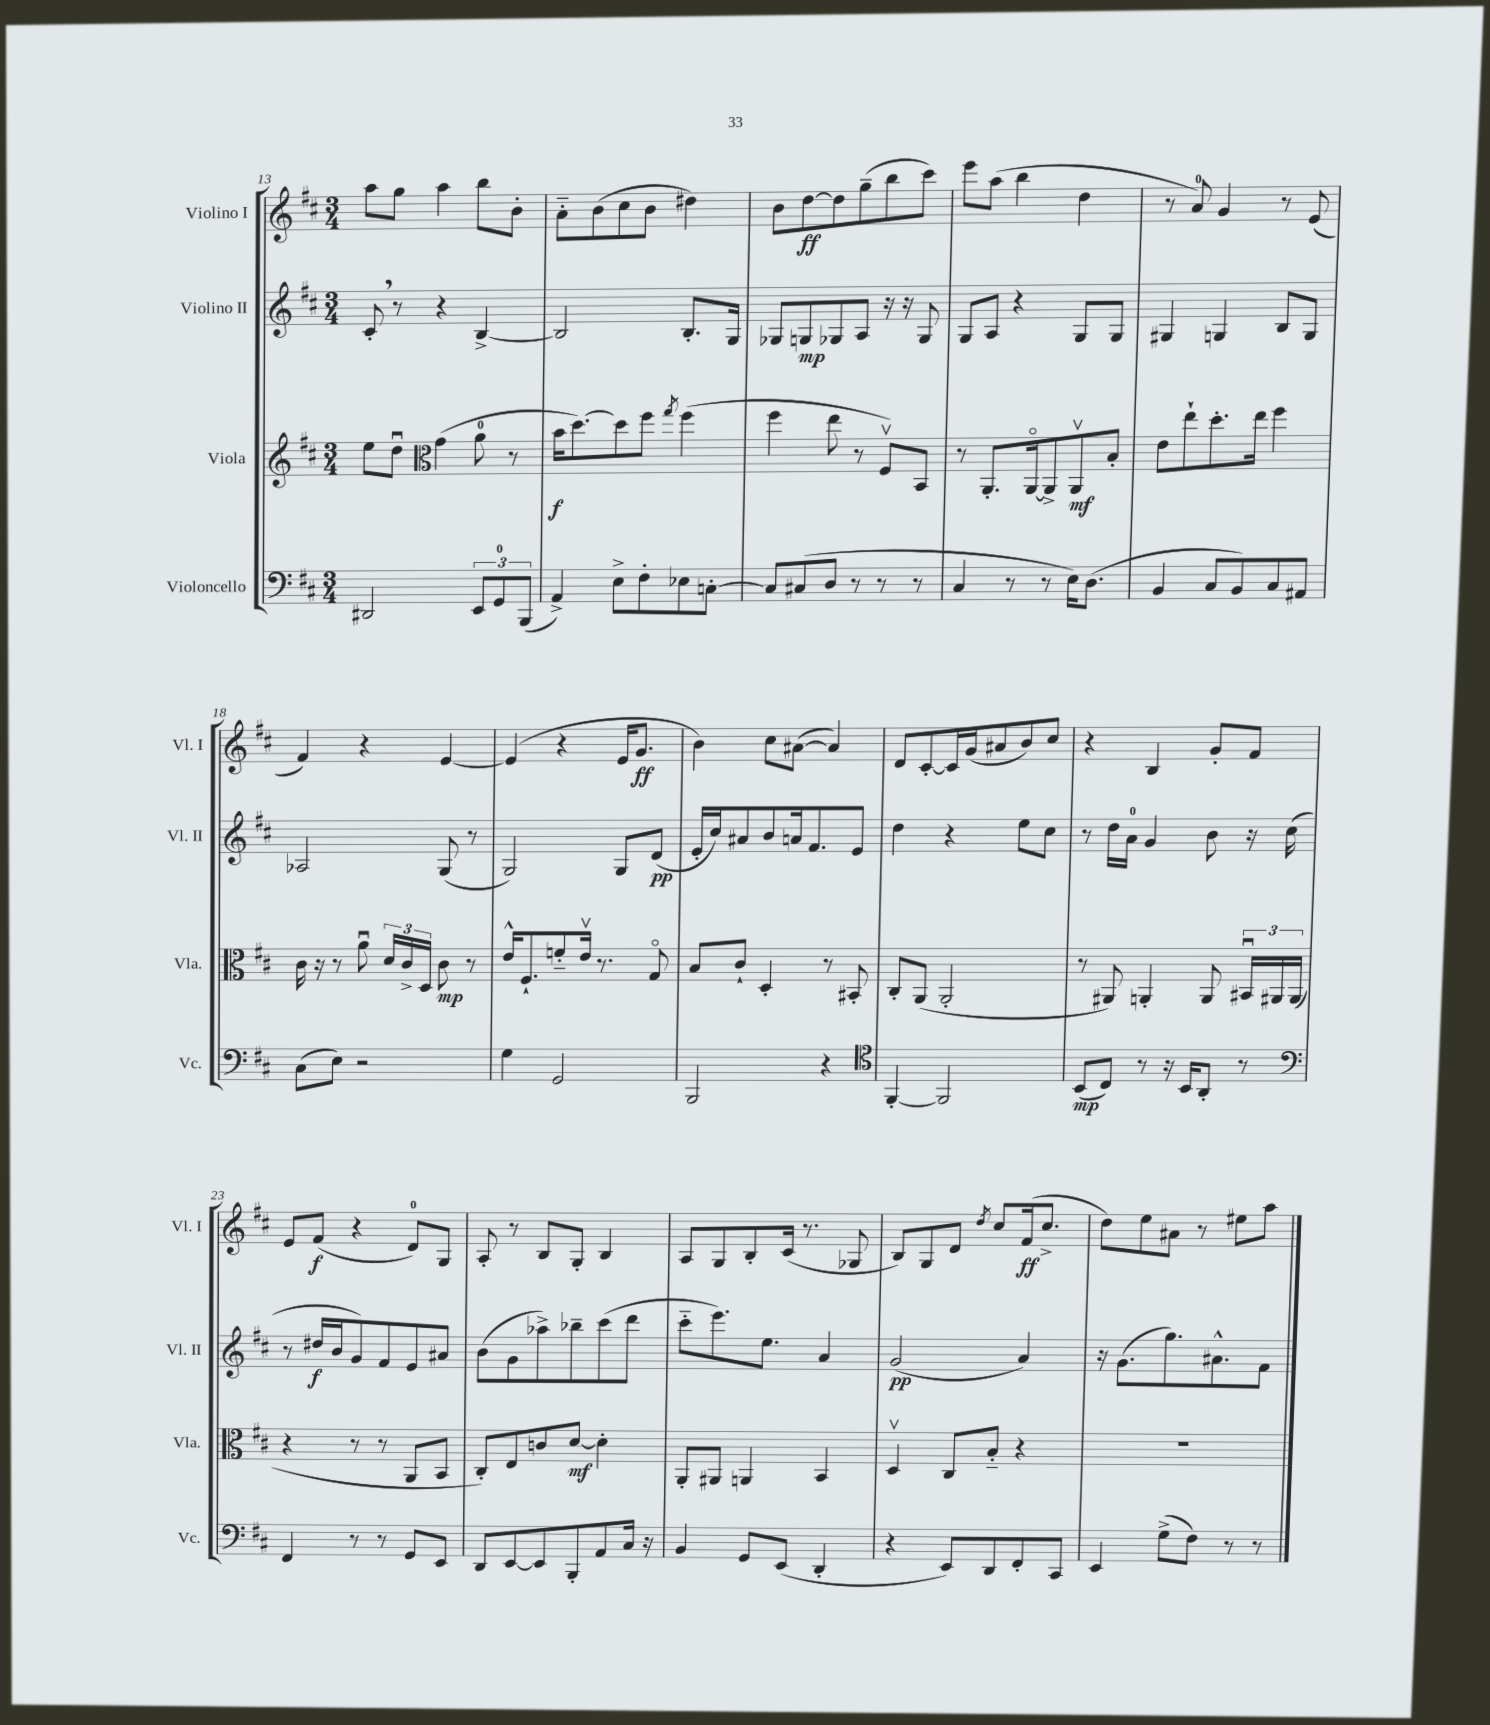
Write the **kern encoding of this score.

**kern	**kern	**kern	**kern
*staff4	*staff3	*staff2	*staff1
*clefF4	*clefG2	*clefG2	*clefG2
*k[f#c#]	*k[f#c#]	*k[f#c#]	*k[f#c#]
*M3/4	*M3/4	*M3/4	*M3/4
2DD#/	8ee\L	8c#'/	8aa\L
.	8ddu\J	8r	8gg\J
*	*clefC3	*	*
.	(4g\	4r	4aa\
12EE/L	8a\	[4B^/	8bb\L
12GG/	.	.	.
.	8r	.	8b'\J
(12BBB/J	.	.	.
=	=	=	=
4AA^/)	16b\LK	2B/]	8a'~\L
.	[8.dd\)	.	.
.	.	.	(8b\
8E^\L	8dd\]	.	8cc#\
8F#'\	8ff#\J	.	8b\J
.	8qgg/	.	.
8E-\	(4ff#\	8.B'/L	4dd#\)
[8C'\J	.	.	.
.	.	16G/Jk	.
=	=	=	=
8C/]L	4ff#\	8G-/L	8b\L
(8C#/	.	8G/	[8dd\
8D/J	8ee\	8G-/	8dd\]
8r	8r	8A/J	(8gg~\
8r	8F#v/L)	16r	8bb\
.	.	16r	.
8r	8BB/J	8G-/	8ccc#\J)
=	=	=	=
4C#/	8r	8G/L	8eee\L
.	8.AA'/L	8A/J	(8aa\J
8r	.	4r	4bb\
.	[16AAo/k	.	.
8r	8AA^/]	.	.
16E\LK)	8AAv/	8G/L	4dd\
(8.D\J	.	.	.
.	8B'/J	8G/J	.
=	=	=	=
4BB/	8e\L	4G#/	8r
.	8ee`\	.	8a/)
8C#/L	8.dd'\	4G/	4g/
8BB/)	.	.	.
.	16ee\Jk	.	.
8C#/	4ff#\	8B/L	8r
8AA#/J	.	8G/J	(8e/
=	=	=	=
(8C#\L	16c#\	2A-/	4f#/)
.	16r	.	.
8E\J)	8r	.	.
2r	8au\	.	4r
.	24d/LL	.	.
.	24c#^/	.	.
.	24D/JJ	.	.
.	8c#\	(8G/	[4e/
.	8r	8r	.
=	=	=	=
4G\	16e^^/LK	2G/)	(4e/]
.	8.F#`/	.	.
2GG/	8f'~/	.	4r
.	16ev/Jk	.	.
.	8.r	.	.
.	.	8G/L	16e/LK
.	.	.	8.g/J
.	8Go/	(8d/J	.
=	=	=	=
2BBB/	8B/L	16e'/LL	4b\)
.	.	16cc#/J)	.
.	8c#`/J	8a#/	.
.	4D'/	8b/	8cc#\L
.	.	16a/k	([8a#\J
.	.	8.f#/	.
4r	8r	.	4a#/])
.	8BB#'/	8e/J	.
=	=	=	=
*clefC4	*	*	*
[4FF#'/	8C#'/L	4dd\	8d/L
.	(8AA/J	.	[8c#'/
2FF#/]	2AA'/	4r	16c#/]L
.	.	.	(16g/J
.	.	.	8a#/
.	.	8ee\L	8b/)
.	.	8cc#\J	8cc#/J
=	=	=	=
(8BB/L	8r	8r	4r
8C#/J)	8AA#/)	16dd\LL	.
.	.	16a\JJ	.
8r	4AA'/	4g/	4B/
16r	.	.	.
16BB/LK	.	.	.
8AA'/J	8AA/	8b\	8g'/L
8r	24BB#u/LL	16r	8f#/J
.	24AA#/	.	.
.	.	(16cc#\	.
.	(24AA#/JJ	.	.
=	=	=	=
*clefF4	*	*	*
4FF#/	4r	8r	8e/L
.	.	16dd#/LL	(8f#/J
.	.	16b/J	.
8r	8r	8g/)	4r
8r	8r	8f#/	.
8GG/L	8AA/L	8e/	8d/L)
8EE/J	8BB/J	8a#/J	8G/J
=	=	=	=
8DD/L	8C#'/L)	(8b\L	8A'/
[8EE/	8E/	8g\	8r
8EE/]	8c/	8aa-^\)	8B/L
8BBB'/	[8d/J	8bb-~\	8G'/J
8AA/	4d'\]	(8ccc#\	4B/
16C#/Jk	.	8ddd\J	.
16r	.	.	.
=	=	=	=
4BB/	8AA'/L	8ccc#'~\L	8A/L
.	8AA#/J	8.eee\)	8G/
8GG/L	4AA/	.	8B'/
.	.	8.ee\J	.
(8EE/J	.	.	(16c#/Jk
.	.	.	8.r
4DD'/	4BB/	4a/	.
.	.	.	8G-/
=	=	=	=
4r	4Dv/	(2g/	8B/L)
.	.	.	8G/
8EE/L)	8C#/L	.	8d/J
.	.	.	8qdd/
8DD/	8B'~/J	.	8cc#/L
8FF#'/	4r	4a/)	(16f#/k
.	.	.	8.cc#^/J
8CC#/J	.	.	.
=	=	=	=
4EE/	2.r	16r	8dd\L)
.	.	(8.g\L	.
.	.	.	8ee\
(8G^\L	.	8.gg\)	8a#\J
8F#\J)	.	.	8r
.	.	8.a#^^\	.
8r	.	.	8ee#\L
8r	.	8f#\J	8aa\J
==	==	==	==
*-	*-	*-	*-
